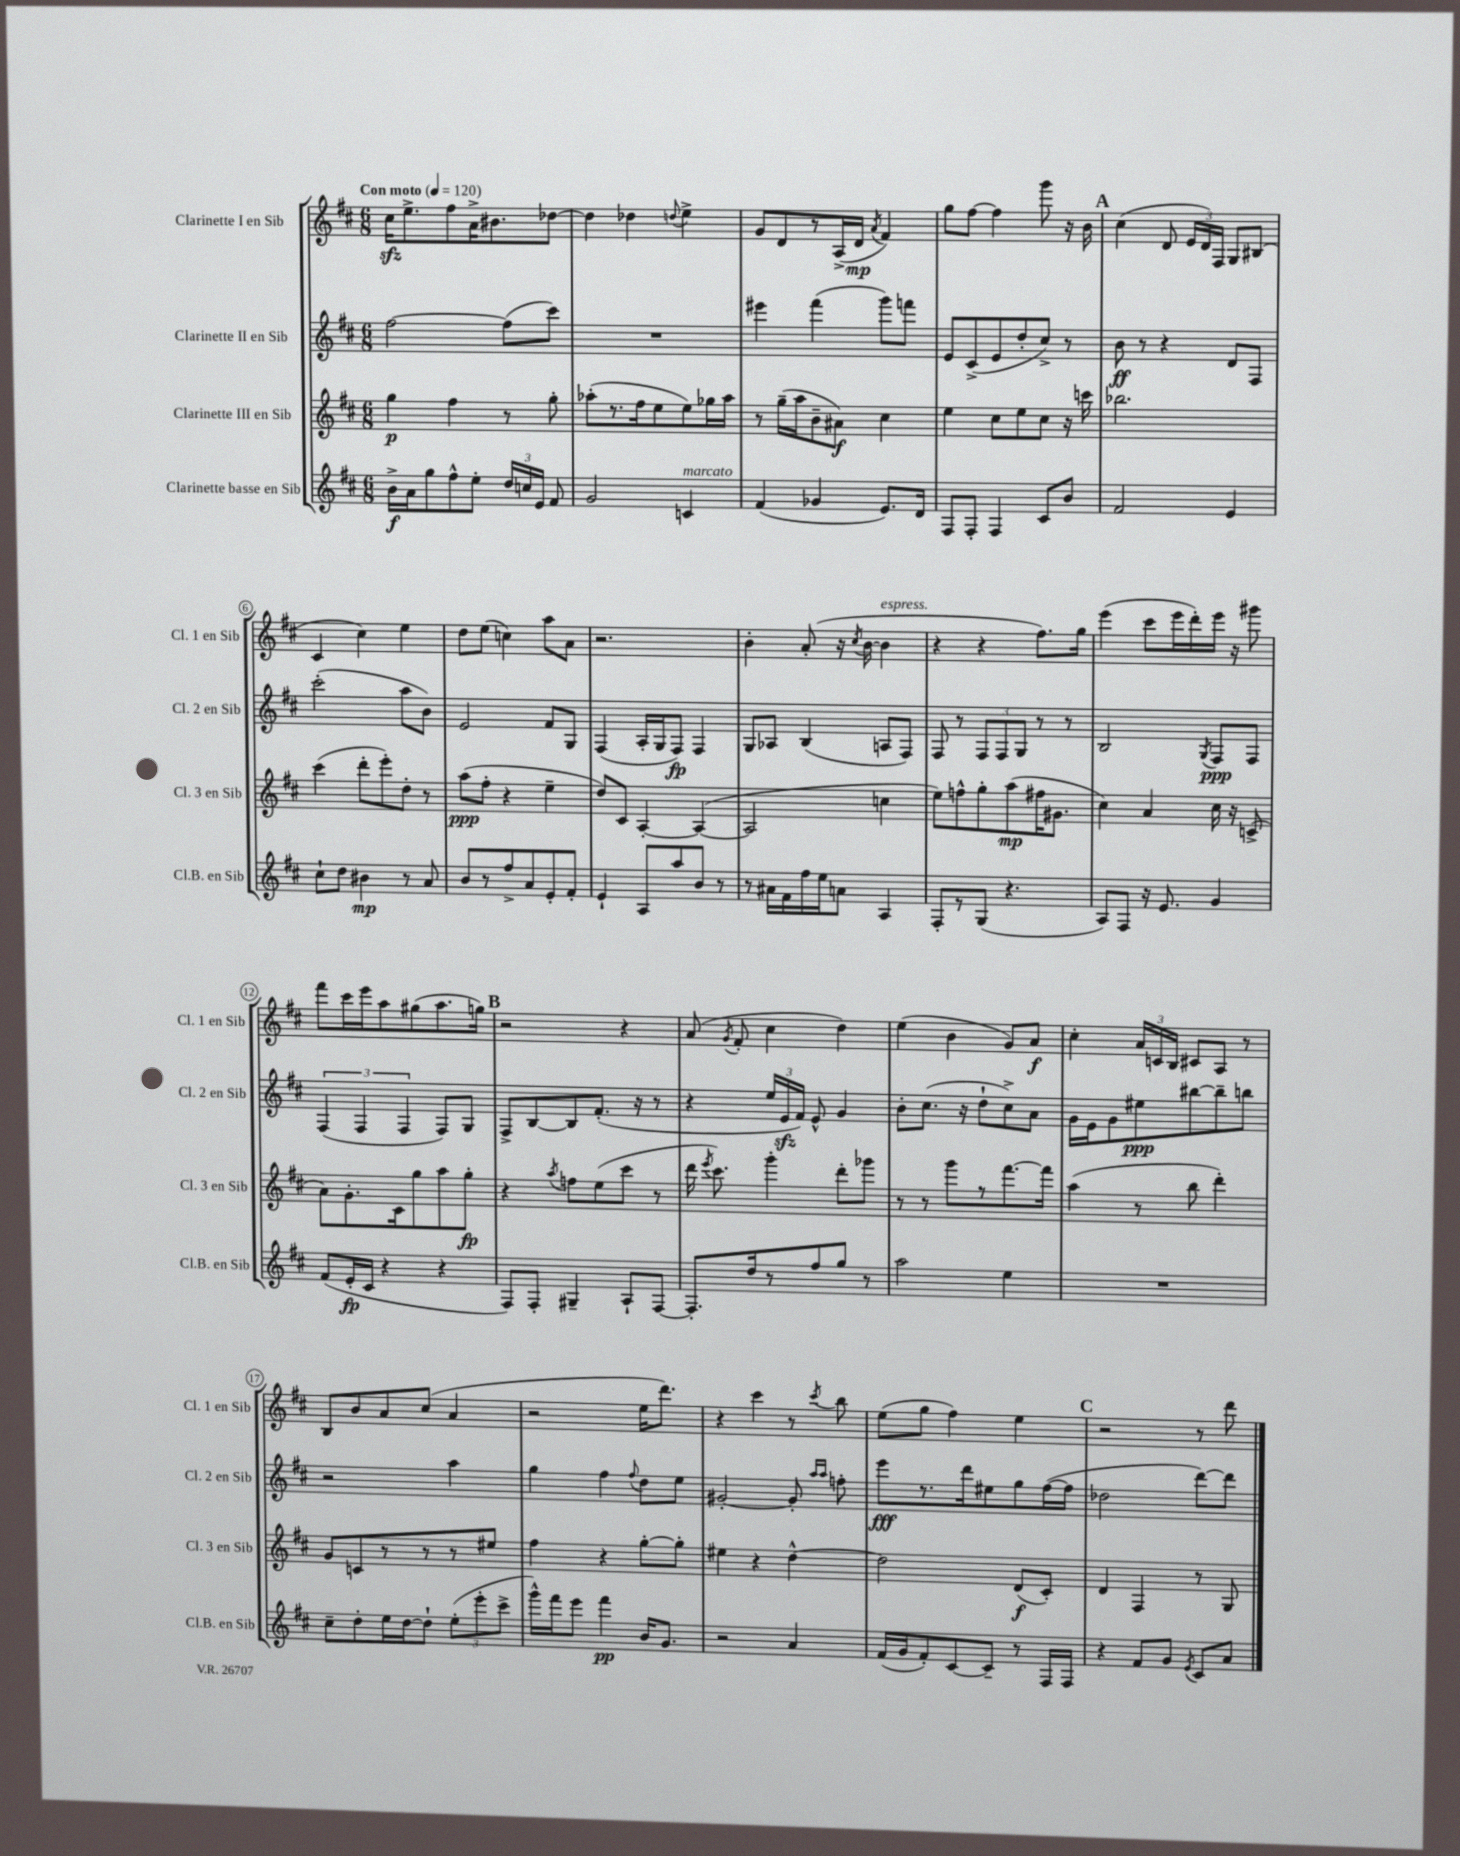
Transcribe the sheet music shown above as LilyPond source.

<<
\new StaffGroup <<
\new Staff = "s0" \with { instrumentName = "Clarinette I en Sib" shortInstrumentName = "Cl. 1 en Sib" } {
    \clef treble \key d \major \numericTimeSignature \time 6/8 \tempo "Con moto" 4 = 120
    \autoBeamOff cis''16[\sfz e''8.-> fis''8 a'16-> bis'8. des''8]~ |
    des''4 des''4 \appoggiatura { d''8 } e''4-> |
    g'8[ d'8 r8 a16->( d'16]\mp \acciaccatura { a'8 } fis'4) |
    g''8[ fis''8]~ fis''4 g'''8 r16 b'16 |
    \mark \markup { \bold "A" } cis''4( d'8 \tuplet 3/2 { e'16[ d'16) fis16] } g8[ bis8]( |
    cis'4 cis''4) e''4 |
    d''8[ e''8]( c''4) a''8[ a'8] |
    r2. |
    b'4-. a'8-.( r16 \acciaccatura { cis''8 } b'16~ b'4^\markup { \italic "espress." } |
    r4 r4 fis''8.[) g''16] |
    e'''4( cis'''8[ e'''16 d'''16-.) e'''16] r16 gis'''8 |
    fis'''8[ cis'''16 e'''16 a''8 gis''8( a''8. g''16]) |
    \mark \markup { \bold "B" } r2 r4 |
    a'8( \acciaccatura { g'8 } fis'8-. cis''4 d''4) |
    e''4( b'4 g'8[) a'8]\f |
    cis''4-. \tuplet 3/2 { a'16[ c'16 b16] } cis'8[ a8] r8 |
    b8[ b'8 a'8 cis''8]( a'4 |
    r2 e''16[ d'''8.]) |
    r4 cis'''4 r8 \acciaccatura { cis'''8 } b''8 |
    e''8[( g''8] fis''4) e''4 |
    \mark \markup { \bold "C" } r2 r8 d'''8 \bar "|." |
}
\new Staff = "s1" \with { instrumentName = "Clarinette II en Sib" shortInstrumentName = "Cl. 2 en Sib" } {
    \clef treble \key d \major \numericTimeSignature \time 6/8
    \autoBeamOff fis''2~ fis''8[( cis'''8]) |
    R2. |
    eis'''4 fis'''4( g'''8[) f'''8] |
    e'8[ cis'8->( e'8 d''8-. cis''8]->) r8 |
    \mark \markup { \bold "A" } b'8\ff r8 r4 d'8[ fis8] |
    cis'''2-.( a''8[ b'8]) |
    e'2 fis'8[ g8] |
    fis4( a16[-. g16 fis8]\fp) fis4 |
    g8[ aes8] b4( a8[ fis8]) |
    fis8 r8 \tuplet 3/2 { fis8[ fis8 g8] } r8 r8 |
    b2 \acciaccatura { g8 } fis8[\ppp fis8] |
    \tuplet 3/2 { fis4( fis4 fis4 } fis8[) g8] |
    \mark \markup { \bold "B" } fis8[-> b8~ b8 fis'8.]-.( r16 r8 |
    r4 \tuplet 3/2 { e''16[ e'16\sfz fis'16]) } e'8-^ g'4 |
    b'8[-. cis''8.]( r16 d''8[-! cis''8->) a'8] |
    g'16[ e'16 g'8 eis''8\ppp bis''8~ bis''8-- b''8] |
    r2 a''4 |
    g''4 fis''4 \appoggiatura { fis''8 } d''8[ e''8] |
    gis'2~-. gis'8-. \grace { a''16[ a''16] } f''8-. |
    e'''8[\fff r8. d'''16 eis''8 g''8 fis''16~( fis''16] |
    \mark \markup { \bold "C" } des''2 d'''8[~) d'''8] \bar "|." |
}
\new Staff = "s2" \with { instrumentName = "Clarinette III en Sib" shortInstrumentName = "Cl. 3 en Sib" } {
    \clef treble \key d \major \numericTimeSignature \time 6/8
    \autoBeamOff g''4\p fis''4 r8 g''8-. |
    aes''8[-.( r8. fis''16 e''8 e''8) ges''16 aes''16] |
    r8 g''16[--( a''16 b'8-- ais'8]\f) cis''4 |
    e''4 cis''8[ e''8 cis''8] r16 c'''16 |
    \mark \markup { \bold "A" } bes''2. |
    cis'''4( d'''8[-. e'''8-.) d''8]-. r8 |
    a''8[\ppp( fis''8]-. r4 e''4-- |
    d''8[) cis'8] a4~-. a4~( |
    a2 c''4 |
    e''8[) f''8-^ g''8-. a''8\mp( fis''16 gis'8.] |
    cis''4) a'4 cis''16 r16 c'8->( |
    a'8[) g'8.-. cis'16 g''8 a''8 g''8]-.\fp |
    \mark \markup { \bold "B" } r4 \acciaccatura { a''8 } f''8[ e''8( cis'''8] r8 |
    d'''16 \acciaccatura { e'''8 } cis'''8.) g'''4-. d'''8[-. ges'''8] |
    r8 r8 g'''8[ r8 fis'''8.~ fis'''16] |
    a''4( r8 b''8 d'''4-.) |
    g'8[ c'8 r8 r8 r8 eis''8] |
    fis''4 r4 g''8[~-. g''8]-. |
    eis''4 r4 d''4~-^ |
    d''2 d'8[\f( cis'8]-.) |
    \mark \markup { \bold "C" } d'4 fis4 r8 g8 \bar "|." |
}
\new Staff = "s3" \with { instrumentName = "Clarinette basse en Sib" shortInstrumentName = "Cl.B. en Sib" } {
    \clef treble \key d \major \numericTimeSignature \time 6/8
    \autoBeamOff b'16[->\f a'16 g''8 fis''8-^ e''8]-. \tuplet 3/2 { d''16[ c''16 e'16] } fis'8 |
    g'2 c'4^\markup { \italic "marcato" } |
    fis'4( ges'4 e'8.[) d'16] |
    fis8[ fis8]-. fis4 cis'8[ b'8] |
    \mark \markup { \bold "A" } fis'2 e'4 |
    cis''8[-! d''8] bis'4\mp r8 a'8 |
    b'8[ r8 fis''8-> a'8 e'8-. fis'8]-. |
    e'4-! a8[ a''8 b'8] r8 |
    r8 ais'16[ fis'16 fis''16 e''16 a'8] a4 |
    fis8[-. r8 g8]( r4. |
    a8[) fis8] r16 e'8. g'4 |
    fis'8[( e'16-.\fp cis'16] r4 r4 |
    \mark \markup { \bold "B" } fis8[) fis8]-. gis4-- a8[-! fis8]~ |
    fis8.[-. d''16 r8 fis''8 g''8] r8 |
    a''2 e''4 |
    R2. |
    cis''8[-- d''8-. e''16 d''16~ d''8]-! \tuplet 3/2 { e''8[-.( e'''8-. cis'''8]-> } |
    g'''16[-^) fis'''16 e'''8] fis'''4\pp b'16[ g'8.] |
    r2 a'4 |
    fis'16[( g'16 fis'8-.) cis'8~ cis'8]-- r8 fis16[ fis16] |
    \mark \markup { \bold "C" } r4 fis'8[ g'8] \acciaccatura { e'8 } cis'8[ a'8] \bar "|." |
}
>>
>>
\layout { \context { \Score \override BarNumber.stencil = #(make-stencil-circler 0.1 0.3 ly:text-interface::print) } }
